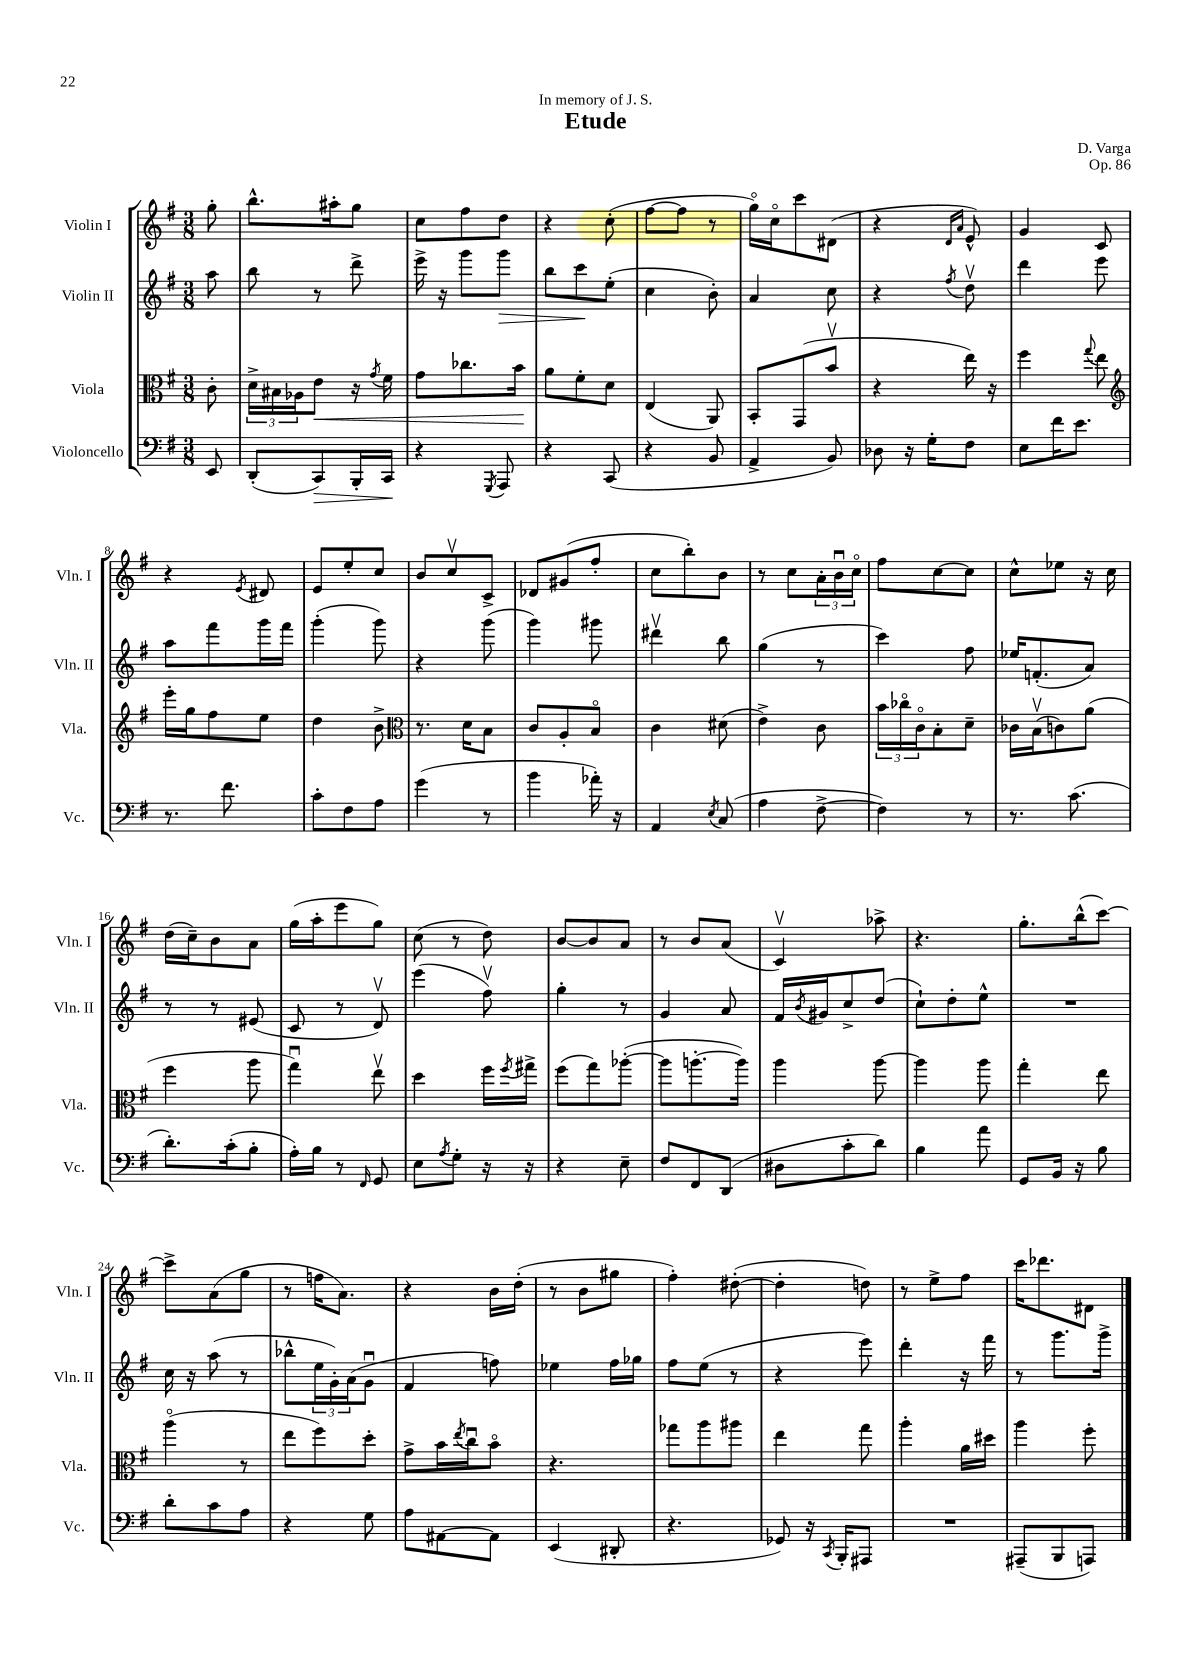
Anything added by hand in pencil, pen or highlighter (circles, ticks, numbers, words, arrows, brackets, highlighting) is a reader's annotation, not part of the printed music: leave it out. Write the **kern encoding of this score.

**kern	**kern	**kern	**kern
*staff4	*staff3	*staff2	*staff1
*clefF4	*clefC3	*clefG2	*clefG2
*k[f#]	*k[f#]	*k[f#]	*k[f#]
*M3/8	*M3/8	*M3/8	*M3/8
8EE/	8c'\	8aa\	8gg'\
=	=	=	=
(8DD'/L	24d^\LL	8bb\	8.bb^^\L
.	24B#\	.	.
.	24A-\J	.	.
8CC/)	8e\J	8r	.
.	.	.	16aa#'\k
16BBB'/L	16r	8ddd^\	8gg\J
.	8qg/	.	.
16CC/JJ	16f#\	.	.
=	=	=	=
4r	8g\L	16eee^\	8cc\L
.	.	16r	.
.	8.cc-\	8ggg\L	8ff#\
8qGGG/	.	.	.
8AAA/	.	8ggg\J	8dd\J
.	16b\Jk	.	.
=	=	=	=
4r	8a\L	8bb\L	4r
.	8f#'\	8ccc\	.
(8CC/	8d\J	(8ee'\J	(8cc'\
=	=	=	=
4r	(4E/	4cc\	[8ff#\L
.	.	.	8ff#\]J
8BB/	8AA/)	8b'\)	8r
=	=	=	=
4AA^/	8BB'/L	4a/	16ggo\LL)
.	.	.	16cco\J
.	(8GG/	.	8ccc\
8BB/)	8bv/J	8cc\	(8d#\J
=	=	=	=
8D-\	4r	4r	4r
16r	.	.	.
16G'\LK	.	.	.
.	.	.	16qqd/LL
.	.	8qff#/	16qqa/JJ
8F#\J	16ee\)	8ddv\	8e^^/)
.	16r	.	.
=	=	=	=
8E\L	4ff#\	4ddd\	4g/
16f#\K	.	.	.
8.e\J	.	.	.
.	8qqgg/	.	.
.	8ee\	8eee\	8c/
=	=	=	=
*	*clefG2	*	*
8.r	16eee'\LL	8aa\L	4r
.	16gg\J	.	.
.	8ff#\	8fff#\	.
8.f#\	.	.	.
.	.	.	8qe/
.	8ee\J	16ggg\L	8d#/
.	.	16fff#\JJ	.
=	=	=	=
8c'\L	4dd\	(4ggg'\	8e/L
8F#\	.	.	8ee'/
8A\J	8b^\	8ggg\)	8cc/J
=	=	=	=
*	*clefC3	*	*
(4g\	8.r	4r	8b/L
.	.	.	8ccv/
.	16d\LK	.	.
8r	8B\J	(8ggg\	8c^/J
=	=	=	=
4b\	8c/L	4ggg\)	8d-/L
.	8A'/	.	(8g#/
16a-'\)	8Bo/J	8ggg#\	8ff#'/J
16r	.	.	.
=	=	=	=
4AA/	4c\	4ddd#v\	8cc\L
.	.	.	8bb'\)
8qE/	.	.	.
(8C/	(8d#\	8bb\	8b\J
=	=	=	=
4A\	4e^\)	(4gg\	8r
.	.	.	8cc\L
[8F#^\	8c\	8r	24a'\L
.	.	.	24bu\
.	.	.	24cco\JJ
=	=	=	=
4F#\])	24b\LL	4ccc\)	8ff#\L
.	24cc-o\	.	.
.	24co\J	.	.
.	8B'\	.	[8cc\
8r	8d~\J	8ff#\	8cc\]J
=	=	=	=
8.r	16c-\LL	16ee-/LK	8cc^^\L
.	(16Bv\J	(8.f'/	.
.	8c\)	.	8ee-\J
(8.c\	.	.	.
.	(8a\J	8a/J)	16r
.	.	.	16cc\
=	=	=	=
8.d'\L)	4ff#\	8r	(16dd\LL
.	.	.	16cc~\J)
.	.	8r	8b\
(16c'\k	.	.	.
8B'\J	8aa\	(8e#/	8a\J
=	=	=	=
16A'\LL)	4ggu\)	8c/	(16gg\LL
16B\JJ	.	.	16aa'\J
8r	.	8r	8eee\
16qqFF#/	.	.	.
8GG/	8eev\	8dv/)	8gg\J)
=	=	=	=
8E\L	4dd\	(4eee\	(8cc\
8qA/	.	.	.
8G'\J	.	.	8r
16r	16ff#\LL	8ff#v\)	8dd\)
.	8qff#/	.	.
16r	16gg#^\JJ	.	.
=	=	=	=
4r	(8ff#\L	4gg'\	[8b/L
.	8gg\)	.	8b/]
8E~\	([8aa-'\J	8r	8a/J
=	=	=	=
8F#/L	8aa-\]L	4g/	8r
8FF#/	[8.aa'\	.	8b/L
(8DD/J	.	8a/	(8a/J
.	16aa\]Jk)	.	.
=	=	=	=
8D#\L	4aa\	16f#/LL	4cv/)
.	.	8qb/	.
.	.	16g#/J	.
8c'\	.	8cc^/	.
8d\J)	[8aa\	(8dd/J	8aa-^\
=	=	=	=
4B\	4aa\]	8cc`\L)	4.r
.	.	8dd'\	.
8a\	8aa\	8ee^^\J	.
=	=	=	=
8GG/L	4gg'\	4.r	8.gg'\L
16BB/Jk	.	.	.
16r	.	.	(16bb^^\k
8B\	8ee\	.	[8ccc\J)
=	=	=	=
8d'\L	(4aao\	16cc\	8ccc^\]L
.	.	16r	.
8c\	.	(8aa\	(8a\
8A\J	8r	8r	8gg\J
=	=	=	=
4r	8ee\L	8bb-^^\L	8r
.	8ff#\)	24ee\L	16ff\LK
.	.	24g'\)	.
.	.	.	8.a\J)
.	.	(24a\J	.
8G\	8dd'\J	8gu\J	.
=	=	=	=
8A\L	8g^\L	4f#/	4r
[8AA#\	16b\L	.	.
.	8qee/	.	.
.	16ccu\J	.	.
8AA#\]J	8bo\J	8ff\)	16b\LL
.	.	.	(16dd'\JJ
=	=	=	=
(4EE/	4.r	4ee-\	8r
.	.	.	8b\L
8DD#'/	.	16ff#\LL	8gg#\J
.	.	16gg-\JJ	.
=	=	=	=
4.r	8gg-\L	8ff#\L	4ff#'\)
.	8aa\	(8ee\J	.
.	8aa#\J	8r	([8dd#'\
=	=	=	=
8GG-/)	4ee\	4r	4dd#'\]
16r	.	.	.
8qCC/	.	.	.
16BBB'/LK	.	.	.
8AAA#/J	8gg\	8eee\)	8dd\)
=	=	=	=
4.r	4aa'\	4ddd'\	8r
.	.	.	8ee^\L
.	16a\LL	16r	8ff#\J
.	16dd#\JJ	16fff#\	.
=	=	=	=
(8AAA#~/L	4aa\	8r	16ccc\LK
.	.	.	8.ddd-\
8BBB/	.	8.ggg\L	.
8AAA/J)	8ff#'\	.	8d#\J
.	.	16ggg^\Jk	.
==	==	==	==
*-	*-	*-	*-
